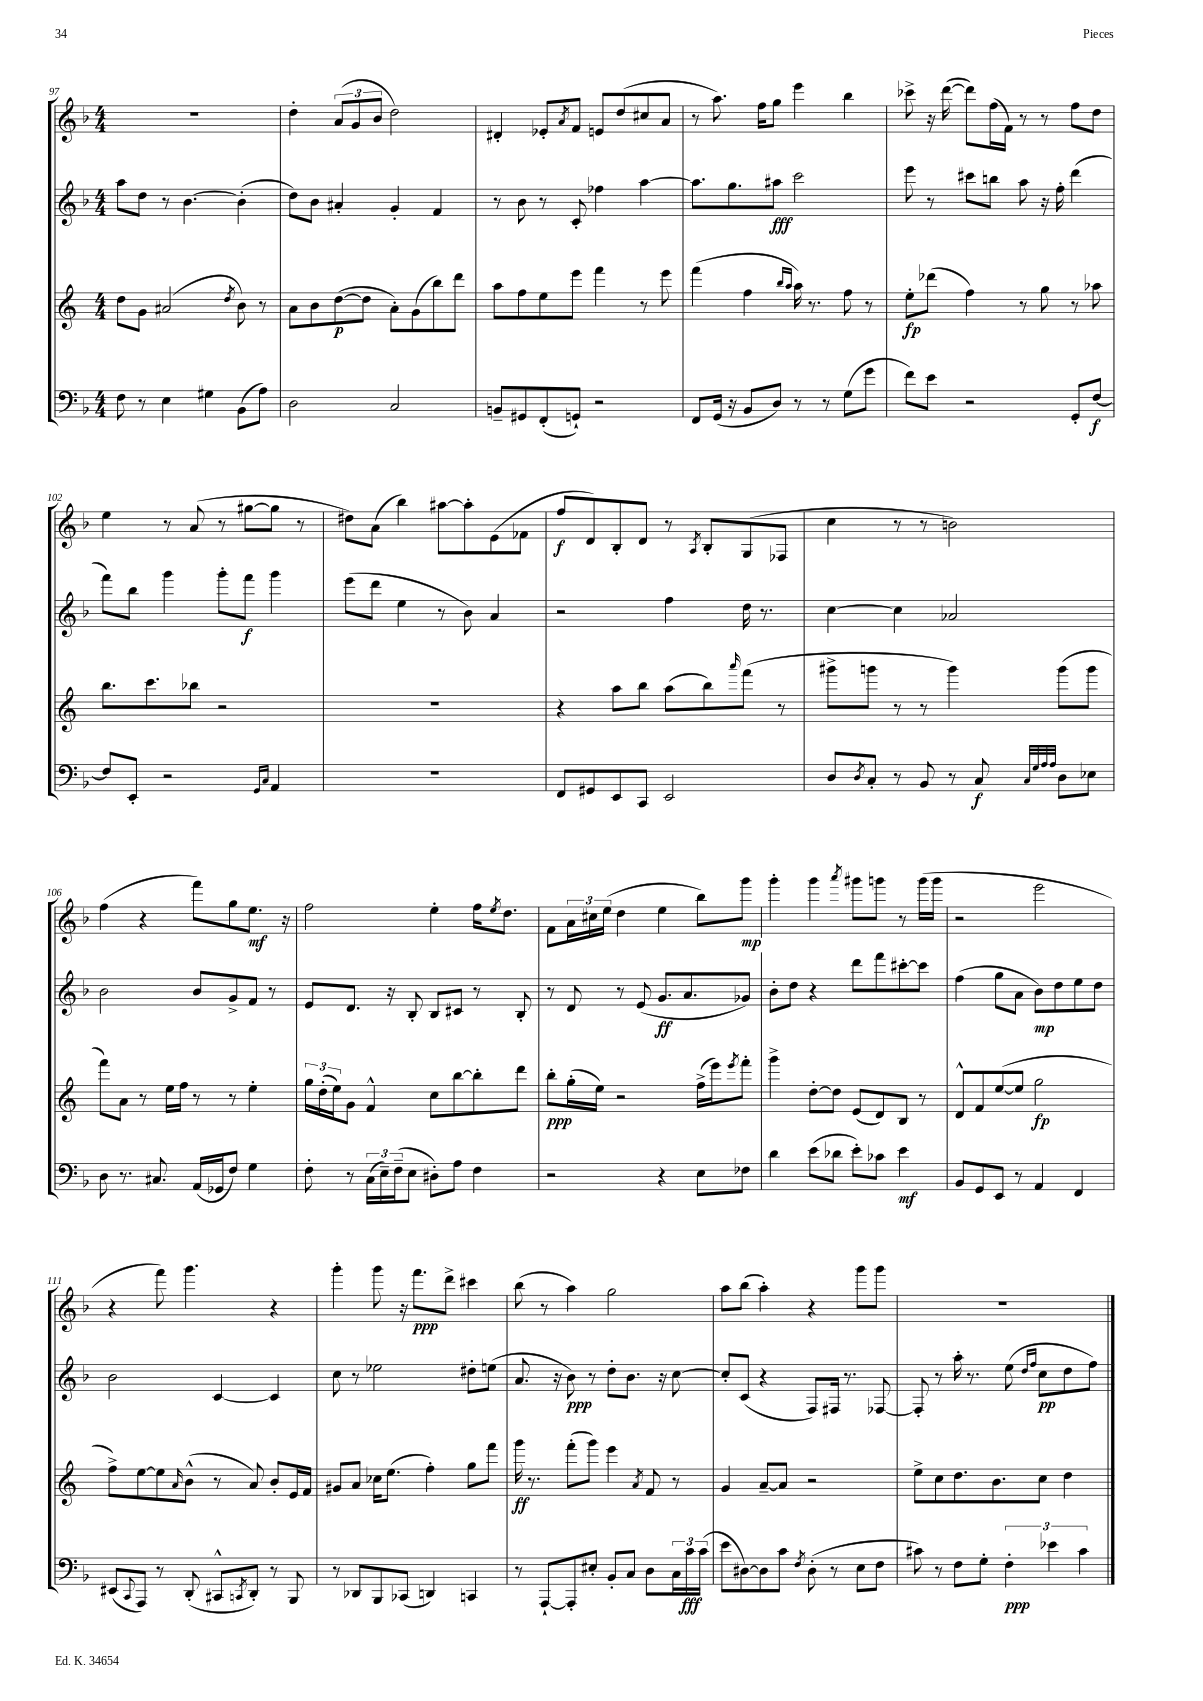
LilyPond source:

<<
\new StaffGroup <<
\new Staff = "s0" {
    \clef treble \key f \major \numericTimeSignature \time 4/4
    R1 |
    d''4-. \tuplet 3/2 { a'8( g'8 bes'8 } d''2) |
    dis'4-. ees'8-. \acciaccatura { a'8 } f'8 e'8 d''8( cis''8 a'8 |
    r8 a''8.) f''16 g''8 e'''4 bes''4 |
    ces'''8-> r16 d'''16~( d'''8) f''16( f'16) r8 r8 f''8 d''8 |
    e''4 r8 a'8( r8 gis''8~ gis''8 r8 |
    dis''8) a'8( bes''4) ais''8~ ais''8-. e'8( fes'8 |
    f''8\f d'8) bes8-. d'8 r8 \acciaccatura { a8 } bes8-. g8( fes8 |
    c''4 r8 r8 b'2) |
    f''4( r4 f'''8) g''8 e''8.\mf r16 |
    f''2 e''4-. f''16 \acciaccatura { e''8 } d''8. |
    f'8 \tuplet 3/2 { a'16 cis''16 e''16( } d''4 e''4 bes''8) g'''8\mp |
    g'''4-. g'''4 \acciaccatura { a'''8 } gis'''8 g'''8 r8 g'''16( g'''16 |
    r2 e'''2 |
    r4 f'''8) g'''4. r4 |
    g'''4-. g'''8 r16 f'''8.\ppp d'''8-> cis'''4 |
    bes''8( r8 a''4) g''2 |
    a''8 bes''8( a''4-.) r4 g'''8 g'''8 |
    R1 \bar "|." |
}
\new Staff = "s1" {
    \clef treble \key f \major \numericTimeSignature \time 4/4
    a''8 d''8 r8 bes'4.~ bes'4-.( |
    d''8) bes'8 ais'4-. g'4-. f'4 |
    r8 bes'8 r8 c'8-. fes''4 a''4~ |
    a''8. g''8. ais''8\fff c'''2 |
    e'''8 r8 cis'''8 b''8 a''8 r16 f''16-. d'''4( |
    f'''8) bes''8 g'''4 g'''8-. f'''8\f g'''4 |
    e'''8( d'''8 e''4 r8 bes'8) a'4 |
    r2 f''4 d''16 r8. |
    c''4~ c''4 aes'2 |
    bes'2 bes'8 g'8-> f'8 r8 |
    e'8 d'8. r16 bes8-. bes8 cis'8 r8 bes8-. |
    r8 d'8 r8 e'8( g'8.\ff a'8. ges'8) |
    bes'8-. d''8 r4 d'''8 f'''8 cis'''8~-. cis'''8 |
    f''4( g''8 a'8 bes'8\mp) d''8 e''8 d''8 |
    bes'2 c'4~ c'4 |
    c''8 r8 ees''2 dis''8-. e''8( |
    a'8. r16 bes'8\ppp) r8 d''8-. bes'8. r16 c''8~ |
    c''8-. c'8( r4 f8) fis16 r8. fes8~ |
    fes8-. r8 a''16-. r8. e''8( \grace { d''16 f''16 } c''8\pp d''8 f''8) \bar "|." |
}
\new Staff = "s2" {
    \clef treble \key c \major \numericTimeSignature \time 4/4
    d''8 g'8 ais'2( \acciaccatura { d''8 } b'8) r8 |
    a'8 b'8 d''8~\p( d''8 a'8-.) g'8( b''8) d'''8 |
    a''8 f''8 e''8 e'''8 f'''4 r8 e'''8 |
    f'''4( f''4 \grace { b''16 a''16 } a''16) r8. f''8 r8 |
    e''8-.\fp des'''8( f''4) r8 g''8 r8 aes''8 |
    b''8. c'''8. bes''8 r2 |
    R1 |
    r4 a''8 b''8 a''8( b''8) \grace { a'''16 } f'''8( r8 |
    gis'''8-> g'''8 r8 r8 g'''4) g'''8( g'''8 |
    f'''8) a'8 r8 e''16 f''16 r8 r8 e''4-. |
    \tuplet 3/2 { g''16 d''16-.( e''16) } g'8 f'4-^ c''8 b''8~ b''8-. d'''8 |
    b''8-.\ppp g''16-.( e''16) r2 f''16->( e'''16) \acciaccatura { e'''8 } f'''8-. |
    g'''4-> d''8~-. d''8 e'8( d'8) b8 r8 |
    d'8-^ f'8 e''8~( e''8 g''2\fp |
    f''8->) e''8~ e''8 \grace { a'16 } b'8-^( r8 a'8) b'8-. e'16 f'16 |
    gis'8 a'8 ces''16 e''8.( f''4-.) g''8 f'''8 |
    g'''16\ff r8. f'''8-.( g'''8) e'''4 \acciaccatura { a'8 } f'8 r8 |
    g'4 a'8~-- a'8 r2 |
    e''8-> c''8 d''8. b'8. c''8 d''4 \bar "|." |
}
\new Staff = "s3" {
    \clef bass \key f \major \numericTimeSignature \time 4/4
    f8 r8 e4 gis4 bes,8( a8) |
    d2 c2 |
    b,8-- gis,8 f,8-.( g,8-!) r2 |
    f,8 g,16( r16 bes,8 d8) r8 r8 g8( g'8 |
    f'8) e'8 r2 g,8-. f8~\f |
    f8 e,8-. r2 \grace { g,16 c16 } a,4 |
    R1 |
    f,8 gis,8 e,8 c,8 e,2 |
    d8 \acciaccatura { d8 } c8-. r8 bes,8 r8 c8\f \grace { c32 g32 a32 a32 } d8 ees8 |
    d8 r8. cis8. a,16( ges,16 f8) g4 |
    f8-. r8 \tuplet 3/2 { c16( e16--) f16--( } e8 dis8-.) a8 f4 |
    r2 r4 e8 fes8 |
    d'4 e'8( des'8 e'8-.) ces'8 e'4\mf |
    bes,8 g,8 e,8 r8 a,4 f,4 |
    eis,8( \appoggiatura { c,8 } a,,8) r8 d,8-.( cis,8-^ \acciaccatura { c,8 } d,8-.) r8 bes,,8 |
    r8 des,8 bes,,8 ces,8( d,4) c,4 |
    r8 a,,8~-! a,,8-. eis8-. bes,8-. c8 d8 \tuplet 3/2 { c16 c'16\fff c'16( } |
    e'8 dis8~) dis8 c'8 \acciaccatura { f8 } dis8-.( r8 e8 f8 |
    cis'8) r8 f8 g8-. \tuplet 3/2 { f4-.\ppp ees'4 cis'4 } \bar "|." |
}
>>
>>
\layout { \context { \Score currentBarNumber = #97 } }
